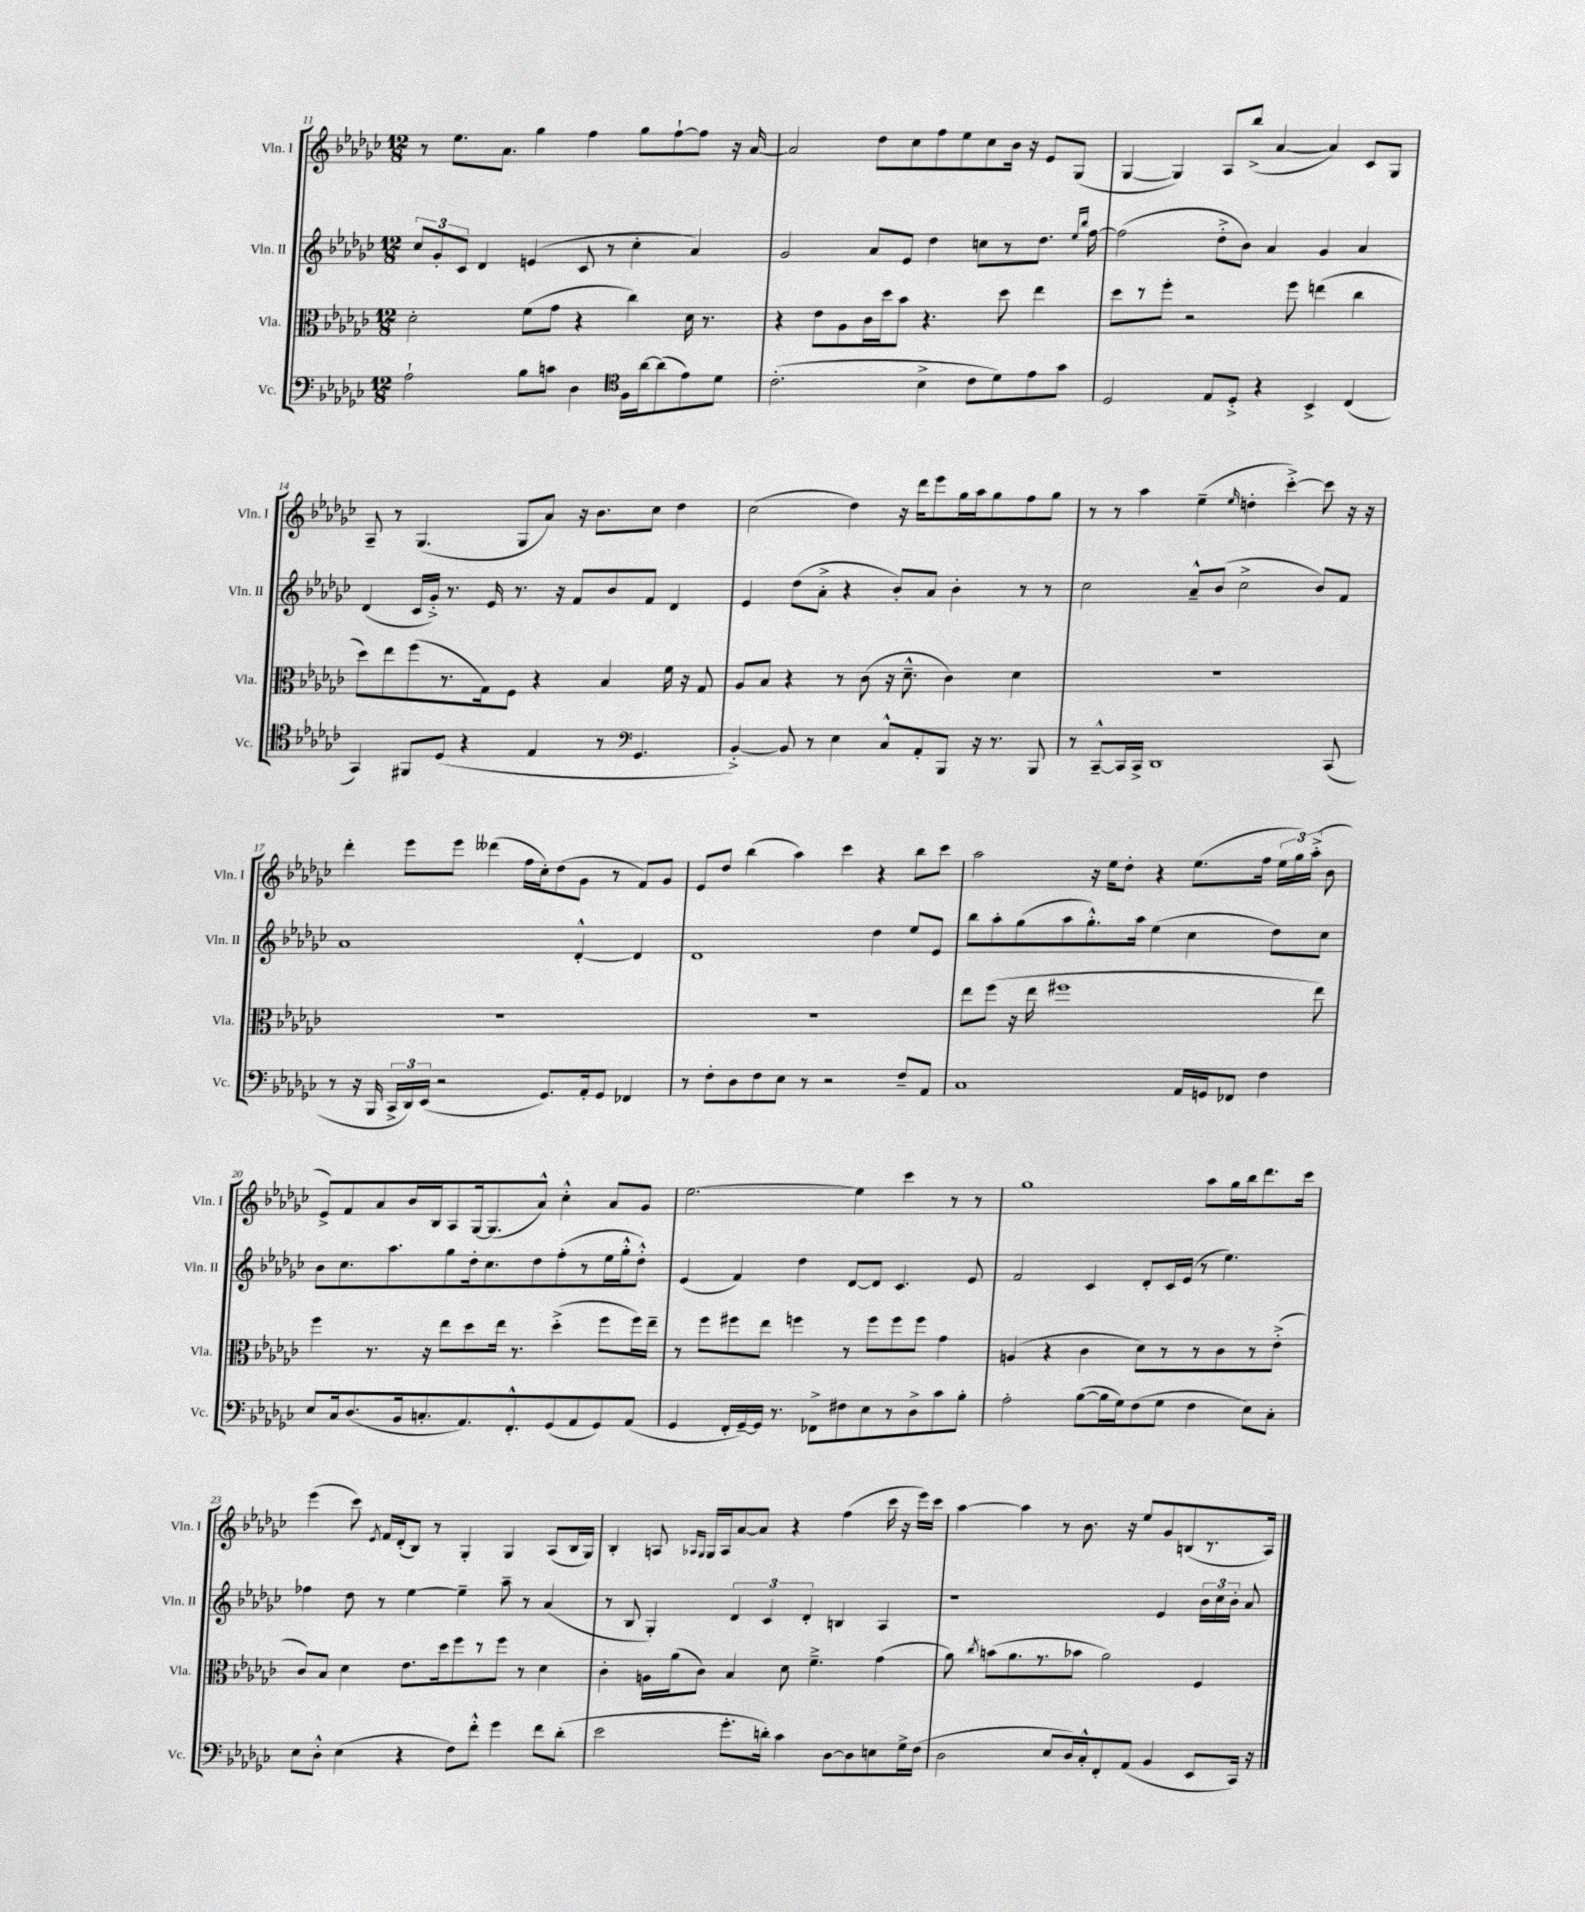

**kern	**kern	**kern	**kern
*staff4	*staff3	*staff2	*staff1
*clefF4	*clefC3	*clefG2	*clefG2
*k[b-e-a-d-g-c-]	*k[b-e-a-d-g-c-]	*k[b-e-a-d-g-c-]	*k[b-e-a-d-g-c-]
*M12/8	*M12/8	*M12/8	*M12/8
2A-`	2d-'	12cc-	8r
.	.	12g-'	.
.	.	.	8.ee-
.	.	12c-	.
.	.	4d-	.
.	.	.	8.a-
8B-	(8f	(4e	4gg-
8c	8g-	.	.
4D-	4r	8c-	4ff
.	.	8r	.
*clefC4	*	*	*
16F	4cc-)	4cc-'	8gg-
[16a-	.	.	.
(8a-]	.	.	[8ff`
8e-)	16d-	4a-)	8ff]
.	8.r	.	.
8d-	.	.	16r
.	.	.	[16a-
=	=	=	=
(2.c-'	4r	2g-	2a-]
.	8e-	.	.
.	8A-	.	.
.	16c-	8a-	8dd-
.	16dd-	.	.
.	8b-	8e-	8cc-
4B-^	4.r	4dd-	8ff
.	.	.	8ee-
8c-	.	8cc	8cc-
8d-)	8dd-	8r	16b-
.	.	.	16r
8e-	4ee-	8.dd-	8e-
8g-	.	.	(8G-
.	.	16qqee-	.
.	.	16qqbb-	.
.	.	[16ff	.
=	=	=	=
2D-	8dd-	(2ff]	[4G-
.	8r	.	.
.	8ff'	.	4G-])
.	2r	.	.
8E-	.	8dd-'^	8A-
8D-'^	.	8b-)	(8bb-^
4r	.	4a-	[4a-
.	8ff	.	.
4BB-^	(4ee	4g-	4a-])
(4C-	4cc-	4a-	8c-
.	.	.	8G-
=	=	=	=
4GG-)	8dd-)	(4d-	8A-~
.	8ee-	.	8r
8FF#	(8ff	16c-	(4.G-
.	.	16g-'^)	.
(8D-	8.r	8.r	.
4r	.	.	.
.	16G-)	16e-	.
.	8F	8.r	8G-
4E-	4r	.	8a-)
.	.	16r	.
.	.	8f	16r
.	.	.	8.b-
8r	4B-	8b-	.
*clefF4	*	*	*
4.GG-	.	8f	8cc-
.	16f	4d-	4dd-
.	16r	.	.
.	8G-	.	.
=	=	=	=
[4BB-'^)	8A-	4e-	(2cc-
.	8B-	.	.
8BB-]	4r	(8dd-	.
8r	.	8a-'^	.
4E-	8r	4r	4dd-)
.	(8c-	.	.
8C-^^	16r	8b-')	16r
.	8.d-~^^	.	16ddd-
8AA-'	.	8a-	8eee-
8BBB-	4c-)	4b-'	16gg-
.	.	.	16aa-
16r	.	.	8gg-
8.r	.	.	.
.	4d-	8r	8ff
8BBB-	.	8r	8gg-
=	=	=	=
8r	1.r	2cc-	8r
[8CC-~^^	.	.	8r
16CC-]	.	.	4aa-
16CC-^	.	.	.
1DD-	.	.	.
.	.	8a-~^^	(4ee-~
.	.	(8b-	.
.	.	.	16qqee-
.	.	2cc-^	4dd'
.	.	.	[4ccc-'^)
.	.	8b-)	8ccc-]
(8CC-	.	8f	16r
.	.	.	16r
=	=	=	=
8r	1.r	1a-	4ddd-'
16r	.	.	.
16BBB-	.	.	.
24CC-^	.	.	8eee-
24DD-)	.	.	.
(24EE-	.	.	.
2r	.	.	8eee-
.	.	.	(4ddd--
.	.	.	16ff
.	.	.	16cc-')
8.GG-)	.	.	(8dd-
.	.	[4d-'^^	8g-
16AA-'	.	.	.
8GG-	.	.	8r
4FF-	.	4d-]	8f)
.	.	.	8g-
=	=	=	=
8r	1.r	1d-	8e-
8F'	.	.	8dd-
8D-	.	.	(4bb-
8F	.	.	.
8E-	.	.	4aa-)
8r	.	.	.
2r	.	.	4ccc-
.	.	4dd-	4r
8F~	.	8ee-	8bb-
8AA-	.	8e-	8ccc-
=	=	=	=
1C-	8ee-	8bb-	2aa-
.	(8ff	8aa-'	.
.	16r	(8gg-	.
.	16ee-	.	.
.	1ff#	8aa-	.
.	.	8.gg-'^^)	16r
.	.	.	16ee-
.	.	.	8dd-'
.	.	16aa-	.
.	.	(4ee-	4r
16AA-	.	4cc-	(8.ee-
16GG	.	.	.
8FF-	.	.	.
.	.	.	16ff
4F	.	8dd-)	24ee-
.	.	.	24gg-)
.	.	.	(24aa-'^
.	8ee-)	8cc-	8b-
=	=	=	=
8E-	4ff	8b-	8e-^)
16C-	.	8.cc-	8f
(8.D-	.	.	.
.	8.r	.	8a-
.	.	8.aa-	.
16BB-	.	.	16b-
8.C'	16r	.	16B-
.	8ee-	8gg-	8A-
8.AA-)	8dd-	16dd-'	[16G-
.	.	8.cc-	(8.G-]
.	16ee-	.	.
8.FF'^^	8.r	.	.
.	.	8dd-	8a-^^)
(8GG-	(4dd-'^	(8ff'	4cc-'^^
8AA-	.	8r	.
8GG-)	8ff	16ee-	8a-
.	.	16gg-'^^	.
(8AA-	16ff)	8dd-'^^)	8g-
.	16ee-~	.	.
=	=	=	=
4GG-	8r	(4e-	[2.ee-
.	8ff	.	.
16FF'	8ff#	4f)	.
[16GG-~)	.	.	.
16GG-]	8ee-	.	.
8.r	.	.	.
.	4ff	4dd-	.
8FF-^	.	.	.
8F#	8r	[8d-	4ee-]
8E-	8ff	8d-]	.
8r	8ff	4.c-	4ccc-
8D-^	8ff	.	.
8c-	4g-	.	8r
8B-'	.	8e-	8r
=	=	=	=
2A-'	(4A	2f	1gg-
.	4r	.	.
([8B-	4c-	4c-	.
16B-]	.	.	.
16G-)	.	.	.
(8F	8d-)	8d-'	.
8G-	8r	16c-	.
.	.	(16e-	.
4F	8r	8r	8aa-
.	8c-	4.ee-)	16gg-
.	.	.	16bb-
8E-)	8r	.	8.ddd-
8C-'	(8e-'^	.	.
.	.	.	16ccc-
=	=	=	=
8E-	8c-)	4ff-	(4eee-
8D-'^^	8B-	.	.
(4E-	4d-	8dd-	8ccc-)
.	.	.	8qe-
.	.	8r	16f
.	.	.	(16d-'
4r	8.e-	[4ee-	8B-)
.	.	.	8r
.	16dd-	.	.
8F)	8ff	4ee-~]	4G-'
8f'^^	8r	.	.
4g-	8ff	8aa-~	4G-
.	8r	8r	.
8f	4d-	(4a-	(8A-
(8d-'	.	.	16B-
.	.	.	16G-)
=	=	=	=
2e-	4c-'	8r	4B-'
.	.	8B-	.
.	16A	4G-')	8A
.	(16a-	.	.
.	.	.	16qqA-
.	.	.	16qqG-
.	8c-)	.	16G-
.	.	.	16A-
8.g-'	4B-	6d-	[8a-
.	.	.	8a-]
.	.	6c-	.
16d')	.	.	.
4c-	8d-	.	4r
.	.	6d-'	.
.	4.f~^	.	.
[8D-	.	4B	(4ff
8D-]	.	.	.
8E	(4g-	4A-	16ccc-
.	.	.	16r
16G-^	.	.	16eee-)
(16F	.	.	16ccc-
=	=	=	=
2D-	8a-)	1r	[4aa-
.	8qcc-	.	.
.	(8b	.	.
.	8.a-	.	4aa-]
.	8.r	.	.
8E-	.	.	8r
16D-)	8b-	.	8.b-
16C-'^^	.	.	.
8FF'	2a-)	.	.
.	.	.	16r
(8AA-	.	.	8ee-
4BB-	.	4e-	8g-
.	.	.	(8B
8EE-	4F	24b-	8.r
.	.	24cc-	.
.	.	24b-'	.
16CC-)	.	8a-	.
16r	.	.	16A-)
==	==	==	==
*-	*-	*-	*-
